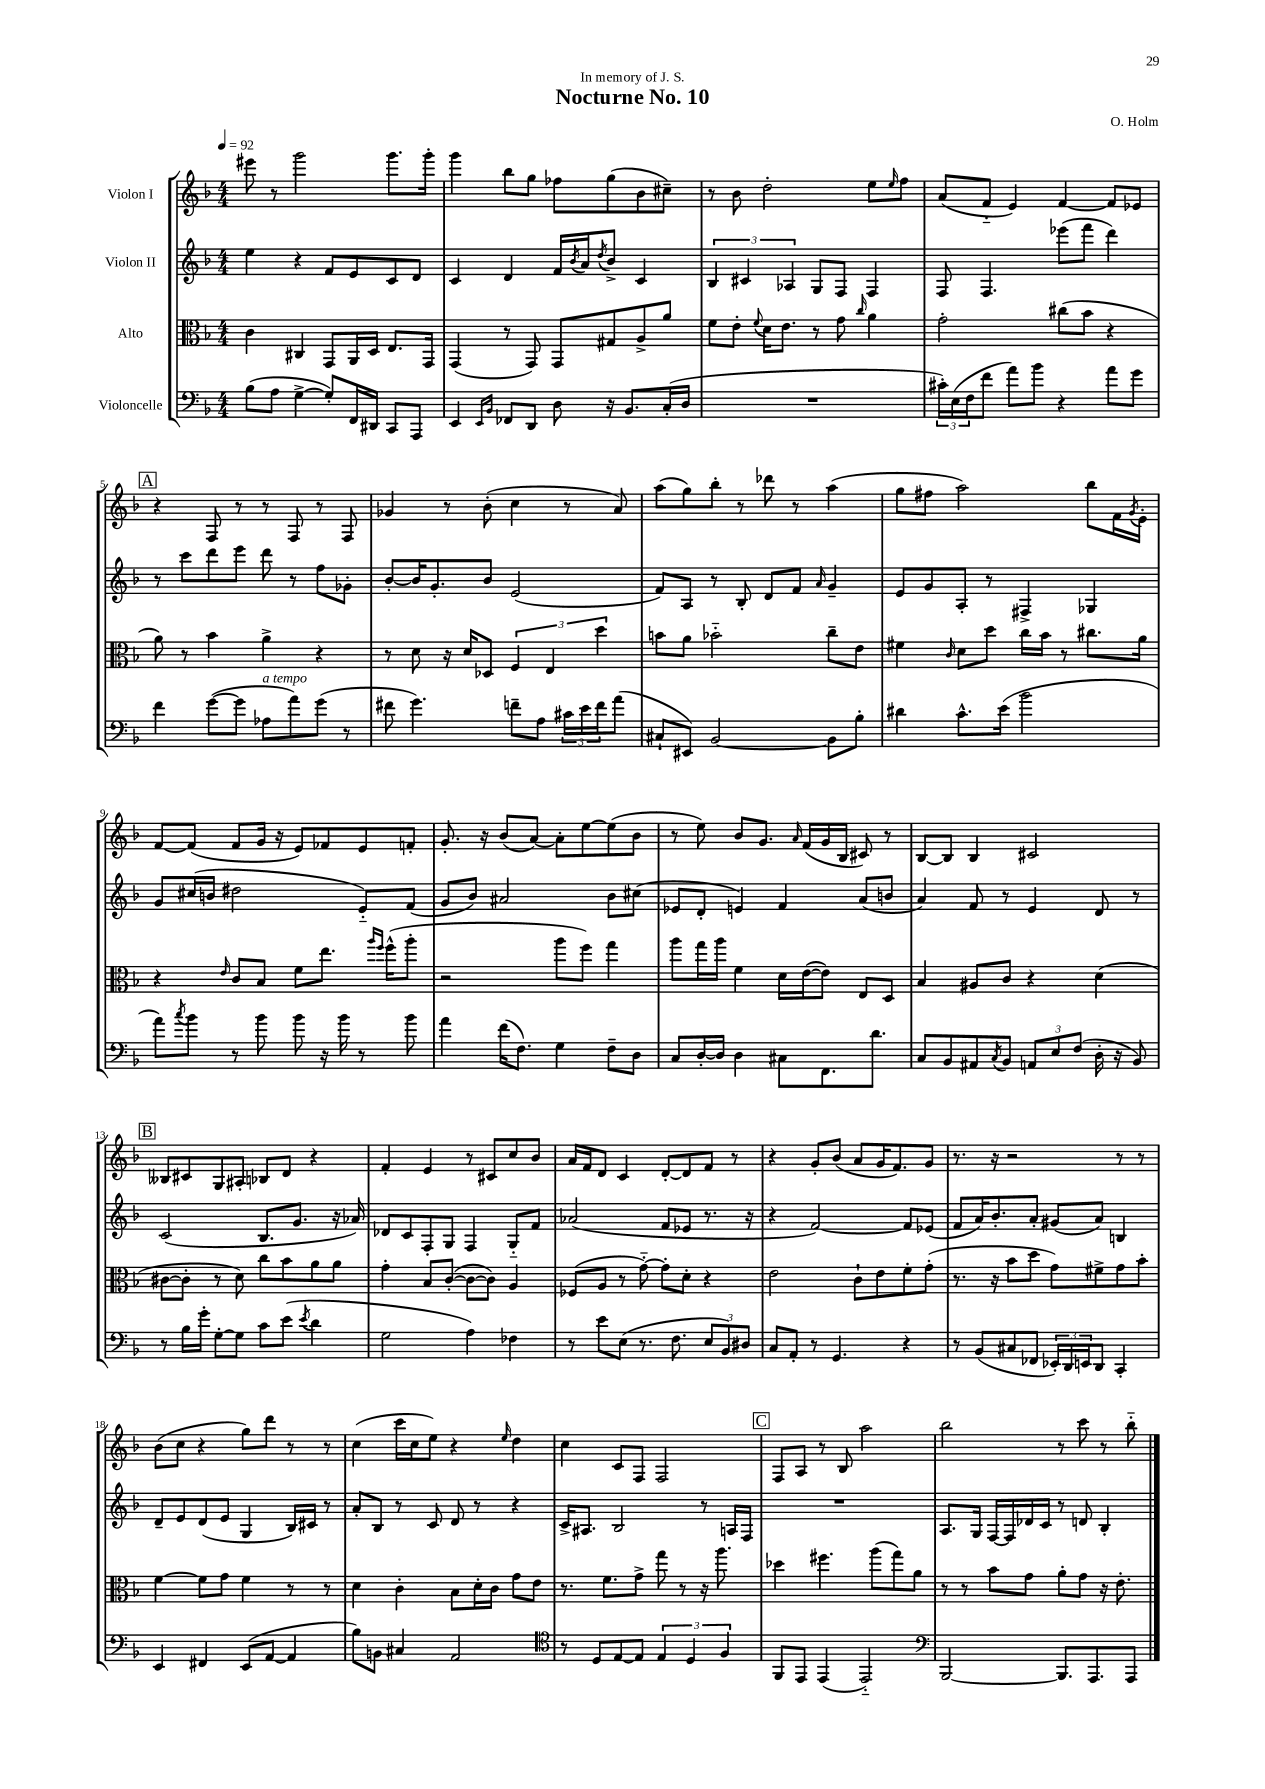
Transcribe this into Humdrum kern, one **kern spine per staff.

**kern	**kern	**kern	**kern
*staff4	*staff3	*staff2	*staff1
*clefF4	*clefC3	*clefG2	*clefG2
*k[b-]	*k[b-]	*k[b-]	*k[b-]
*M4/4	*M4/4	*M4/4	*M4/4
*MM92	*MM92	*MM92	*MM92
(8B-	4c	4ee	8eee#
8A	.	.	8r
[4G^	4C#	4r	2ggg
8G'])	8GG	8f	.
16FF	16AA	8e	.
16DD#	16D	.	.
8CC	8.E	8c	8.ggg
8AAA	.	8d	.
.	16GG	.	16ggg'
=	=	=	=
4EE	(4GG	4c	4ggg
16qqEE	.	.	.
16qqBB-	.	.	.
8FF-	8r	4d	8bb-
8DD	8GG)	.	8gg
8D	8GG	16f	8ff-
.	.	8qb-	.
.	.	16a	.
.	.	8qdd	.
16r	8G#	8b-^	(8gg
8.BB-	.	.	.
.	8A^	4c	8b-
(16C'	8a	.	8cc#~)
16D	.	.	.
=	=	=	=
1r	8f	6B-	8r
.	8e'	.	8b-
.	.	6c#	.
.	8qqf	.	.
.	16d	.	2dd'
.	8.e	.	.
.	.	6A-	.
.	8r	8G	.
.	8g	8F	.
.	16qqcc	.	.
.	4a	4F	8ee
.	.	.	16qqee
.	.	.	8ff
=	=	=	=
24c#')	2g'	8F	(8a
(24E	.	.	.
24F	.	.	.
8f	.	4.F	8f'~
8a)	.	.	4e)
8b-	.	.	.
4r	(8cc#	(8eee-	[4f
.	8b-	8fff	.
8a	4r	4ddd)	8f]
8g	.	.	8e-
=	=	=	=
4f	8a)	8r	4r
.	8r	8ccc	.
([8g	4b-	8ddd	8F
8g]	.	8eee	8r
8A-	4a^	8ddd	8r
8a)	.	8r	8F
(8g	4r	8ff	8r
8r	.	8g-'	8F
=	=	=	=
8f#	8r	[8b-'	4g-
4.g)	8d	16b-]	.
.	.	8.g'	.
.	16r	.	8r
.	16d	.	.
.	8D-	8b-	(8b-'
8f~	6F	(2e	4cc
8A	.	.	.
.	6E	.	.
24c#	.	.	8r
24e	.	.	.
24f	6dd	.	.
(8a	.	.	8a)
=	=	=	=
8C#`	8b	8f)	(8aa
8EE#)	8a	8A	8gg)
[2BB-	2b-'~	8r	8bb-'
.	.	8B-'	8r
.	.	8d	8ddd-
.	.	8f	8r
.	.	16qqa	.
8BB-]	8cc~	4g~	(4aa
8B-'	8e	.	.
=	=	=	=
4d#	4f#	8e	8gg
.	.	8g	8ff#
.	16qqc	.	.
8.c^^	8d	8A'	2aa)
.	8dd	8r	.
(16e	.	.	.
2b-	16cc	4F#^	.
.	16b-	.	.
.	8r	.	.
.	8.cc#	4G-	8bb-
.	.	.	16f
.	.	.	8qg
.	16a	.	16e'
=	=	=	=
8a)	4r	8g	[8f
8qcc	.	.	.
8b-	.	(16cc#	(8f]
.	.	16b	.
.	16qqe	.	.
8r	8c	2dd#	8f
8b-	8B-	.	16g
.	.	.	16r
8b-	8f	.	8e)
16r	8.ee	.	8f-
16b-	.	.	.
8r	.	8e'~)	8e
.	16qqaa	.	.
.	16qqff	.	.
.	(16ff^^	.	.
8b-	8aa'	(8f	8f'
=	=	=	=
4a	2r	8g	8.g'
.	.	8b-)	.
.	.	.	16r
(16f	.	2a#	(8b-
8.F)	.	.	.
.	.	.	[8a)
4G	8aa	.	8a']
.	8ff)	.	[8ee
8F~	4gg	8b-	(8ee]
8D	.	(8cc#	8b-
=	=	=	=
8C	8aa	8e-	8r
[16D'	16gg	8d'	8ee)
16D]	16aa	.	.
4D	4f	4e)	8b-
.	.	.	8.g
8C#	16d	4f	.
.	.	.	16qqa
.	([16e	.	(16f
8.FF	8e])	.	16g
.	.	.	16B-
.	8E	(8a	8c#)
8.d	.	.	.
.	8D	8b	8r
=	=	=	=
8C	4B-	4a)	[8B-
8BB-	.	.	8B-]
8AA#	8A#	8f	4B-
8qC	.	.	.
8BB-	8c	8r	.
12AA	4r	4e	2c#
12E	.	.	.
(12F	.	.	.
16D'	(4d	8d	.
16r	.	.	.
8BB-)	.	8r	.
=	=	=	=
8r	[8c#	(2c	8B--
16B-	8c#']	.	8c#
16g'	.	.	.
[8G'	8r	.	8G
8G]	8d)	.	8A#'
8c	8cc	8.B-	8B-
(8e	8b-	.	8d
.	.	8.g	.
8qe	.	.	.
4d	8a	.	4r
.	8a	16r	.
.	.	16a-)	.
=	=	=	=
2G	4g'	8d-	4f'
.	.	8c	.
.	8B-	8F'	4e
.	([8c'	8G	.
4A)	8c_	4F	8r
.	8c])	.	8c#
4F-	4A	8G'~	8cc
.	.	8f	8b-
=	=	=	=
8r	(8F-	(2a-	16a
.	.	.	16f
8e	8A	.	8d
(8E	8r	.	4c
8.r	[8g'~)	.	.
.	8g']	8f	[8d'
8.F	.	.	.
.	8d'	8e-	8d]
12E	4r	8.r	8f
12BB-)	.	.	.
.	.	.	8r
12D#	.	.	.
.	.	16r	.
=	=	=	=
8C	2e	4r	4r
8AA'	.	.	.
8r	.	[2f)	8g'
4.GG	.	.	(8b-
.	8c`	.	8a
.	8e	.	16g
.	.	.	8.f)
4r	8f'	8f]	.
.	(8g'	(8e-	8g
=	=	=	=
8r	8.r	8f	8.r
(8BB-	.	16a)	.
.	16r	8.b-'	16r
8C#	8b-	.	2r
8FF-	8dd	8a'	.
24EE-')	8g)	(8g#	.
24DD	.	.	.
24EE	.	.	.
8DD	8f#^	8a)	.
4CC'	8g	4B	8r
.	8b-'	.	8r
=	=	=	=
4EE	[4f	8d~	(8b-
.	.	8e	8cc
4FF#	8f]	(8d	4r
.	8g	8e	.
(8EE	4f	4G	8gg)
[8AA	.	.	8ddd
4AA]	8r	16B-)	8r
.	.	16c#	.
.	8r	8r	8r
=	=	=	=
8B-)	4d	8a'	(4cc
8BB	.	8B-	.
4C#	4c'	8r	16ccc
.	.	.	16cc
.	.	8c	8ee)
2AA	8B-	8d	4r
.	16d'	8r	.
.	16c	.	.
.	.	.	16qqee
.	8g	4r	4dd
.	8e	.	.
=	=	=	=
*clefC4	*	*	*
8r	8.r	16c^	4cc
.	.	8.A#	.
8D	.	.	.
.	8.f	.	.
[8E	.	2B-	8c
8E]	8g^	.	8F
6E	8gg	.	2F
.	8r	.	.
6D	.	.	.
.	16r	8r	.
.	8.aa	.	.
6F	.	.	.
.	.	16A	.
.	.	16F	.
=	=	=	=
8FF	4dd-	1r	8F
8EE	.	.	8A
(4EE	4.ff#	.	8r
.	.	.	8B-
2EE'~)	.	.	2aa
.	(8aa	.	.
.	8gg)	.	.
.	8a	.	.
=	=	=	=
*clefF4	*	*	*
[2BBB-	8r	8.A	2bb-
.	8r	.	.
.	.	16G	.
.	8b-	[16F	.
.	.	16F]	.
.	8g	16d-	.
.	.	16c	.
8.BBB-]	8a'	8r	8r
.	8g	8d	8ccc
8.AAA	.	.	.
.	16r	4B-'	8r
.	8.e'	.	.
8AAA	.	.	8bb-'~
==	==	==	==
*-	*-	*-	*-
